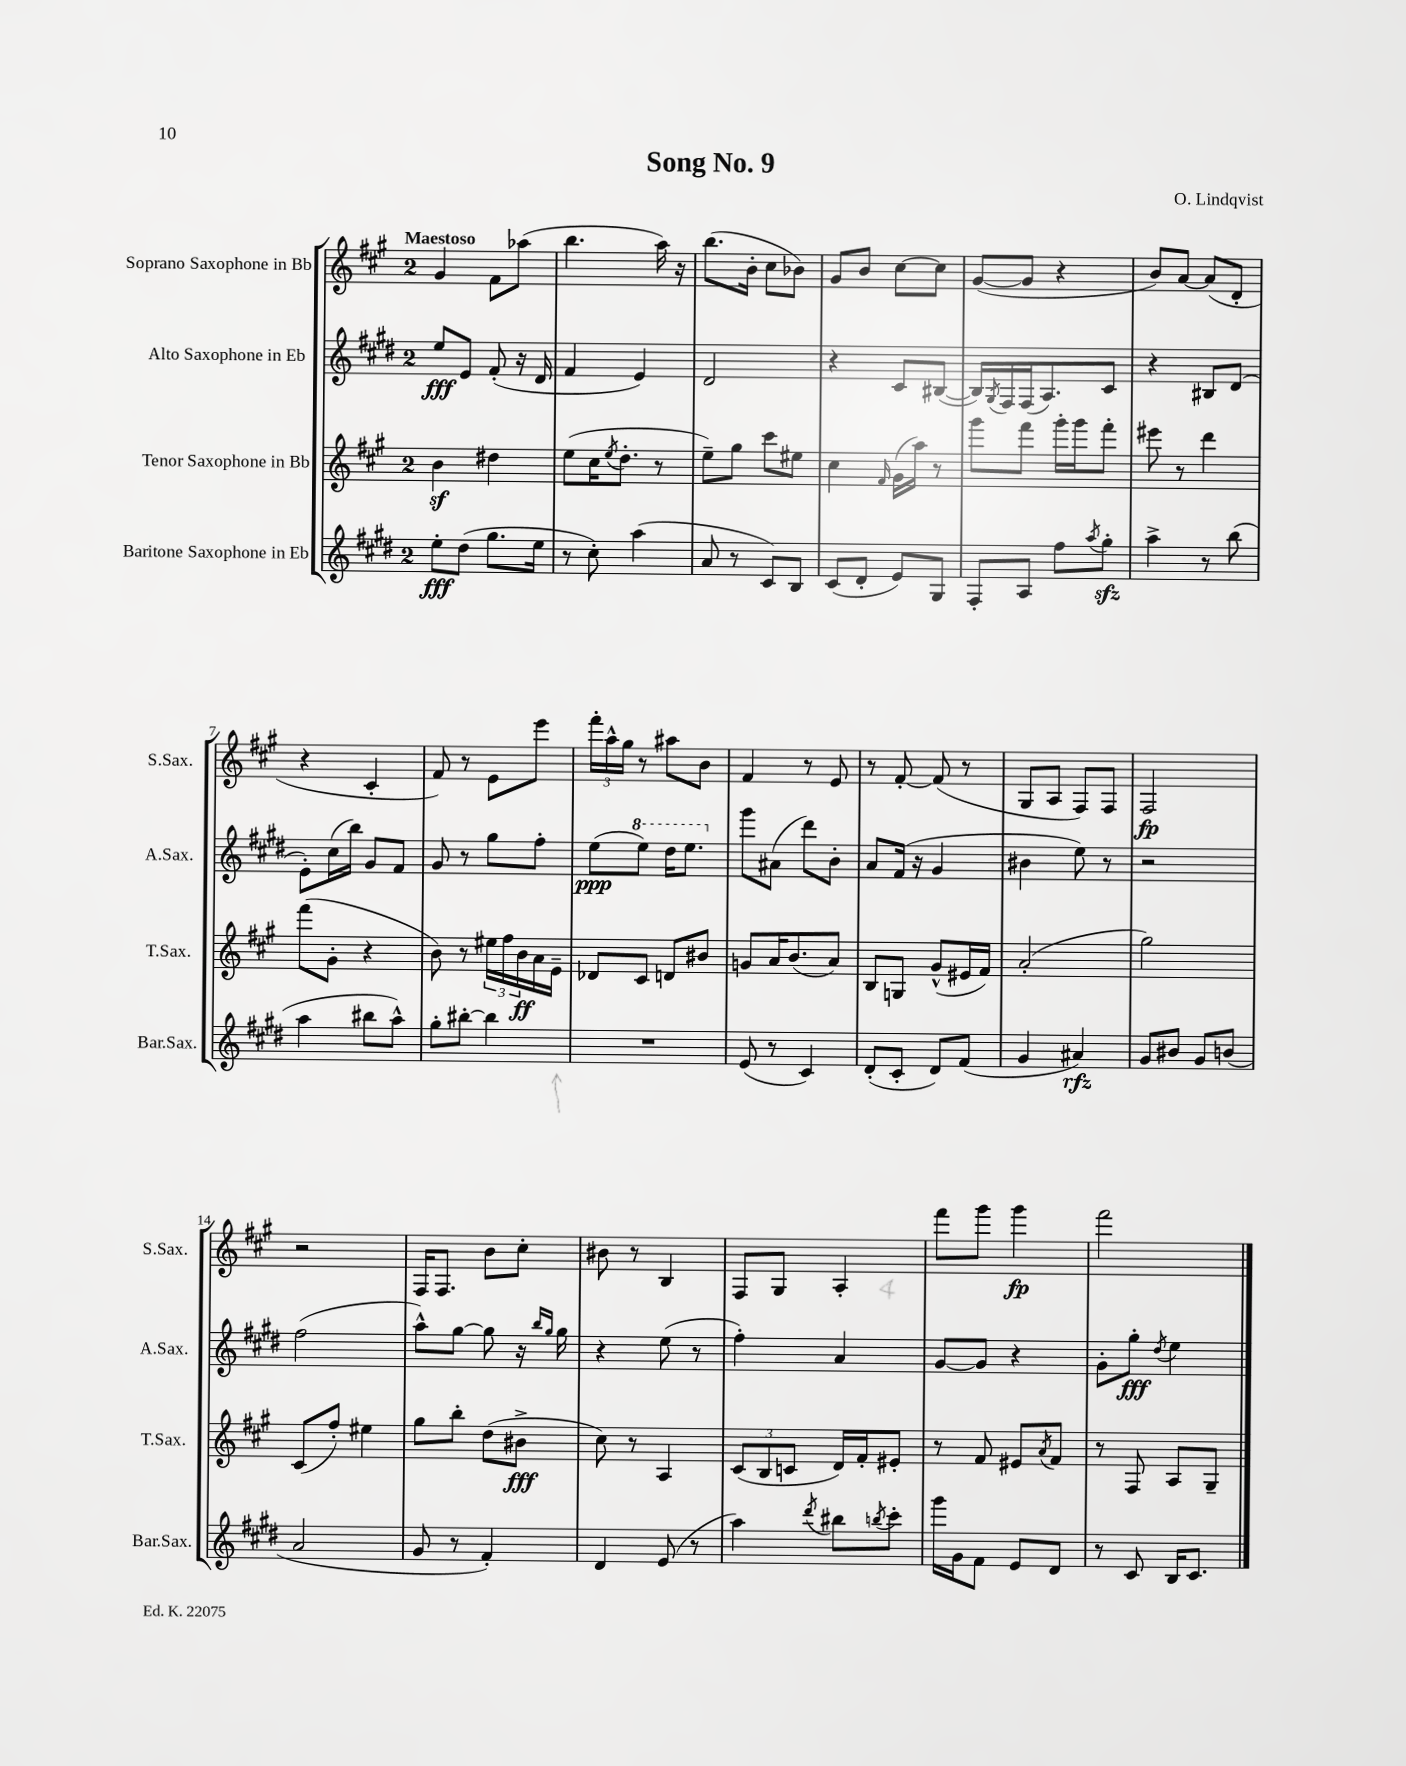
\header { title = "Song No. 9" composer = "O. Lindqvist" }
<<
\new StaffGroup <<
\new Staff = "s0" \with { instrumentName = "Soprano Saxophone in Bb" shortInstrumentName = "S.Sax." } {
    \clef treble \key a \major \once \override Staff.TimeSignature.style = #'single-digit \time 2/4 \tempo "Maestoso"
    gis'4 fis'8 aes''8( |
    b''4. a''16) r16 |
    b''8.( b'16-. cis''8 bes'8) |
    gis'8 b'8 cis''8~ cis''8 |
    gis'8~( gis'8 r4 |
    b'8) a'8~ a'8( d'8-. |
    r4 cis'4-. |
    fis'8) r8 e'8 e'''8 |
    \tuplet 3/2 { fis'''16-. a''16-^ gis''16 } r8 ais''8 b'8 |
    fis'4 r8 e'8 |
    r8 fis'8~-. fis'8( r8 |
    gis8 a8 fis8) fis8 |
    fis2\fp |
    r2 |
    fis16 fis8. b'8 cis''8-. |
    bis'8 r8 b4 |
    fis8 gis8 a4-. |
    fis'''8 gis'''8 gis'''4\fp |
    fis'''2 \bar "|." |
}
\new Staff = "s1" \with { instrumentName = "Alto Saxophone in Eb" shortInstrumentName = "A.Sax." } {
    \clef treble \key e \major \once \override Staff.TimeSignature.style = #'single-digit \time 2/4
    e''8\fff e'8 fis'8-.( r16 dis'16 |
    fis'4 e'4) |
    dis'2 |
    r4 cis'8 bis8~( |
    bis16) \acciaccatura { gis8 } fis16 fis16( a8.) cis'8 |
    r4 bis8 dis'8( |
    e'8-.) cis''16( b''16) gis'8 fis'8 |
    gis'8 r8 gis''8 fis''8-. |
    e''8\ppp( \ottava #1 e'''8) dis'''16 e'''8. \ottava #0 |
    gis'''8 ais'8( dis'''8) b'8-. |
    a'8 fis'16( r16 gis'4 |
    bis'4 e''8) r8 |
    r2 |
    fis''2( |
    a''8-^) gis''8~ gis''8 r16 \grace { b''16 gis''16 } gis''16 |
    r4 e''8( r8 |
    fis''4-.) a'4 |
    gis'8~ gis'8 r4 |
    gis'8-. gis''8-.\fff \acciaccatura { dis''8 } e''4 \bar "|." |
}
\new Staff = "s2" \with { instrumentName = "Tenor Saxophone in Bb" shortInstrumentName = "T.Sax." } {
    \clef treble \key a \major \once \override Staff.TimeSignature.style = #'single-digit \time 2/4
    b'4\sf dis''4 |
    e''8( cis''16 \acciaccatura { e''8 } d''8.-. r8 |
    e''8--) gis''8 cis'''8 eis''8 |
    cis''4 \grace { fis'16 } gis'16( a''16) r8 |
    gis'''8 fis'''8 gis'''16-. gis'''16 fis'''8-. |
    eis'''8 r8 d'''4 |
    fis'''8( gis'8-. r4 |
    b'8) r8 \tuplet 3/2 { eis''16 fis''16 b'16\ff } a'16 e'16-- |
    des'8 cis'8 d'8 bis'8 |
    g'8 a'16 b'8.( a'8) |
    b8 g8 gis'8-^( eis'16 fis'16) |
    a'2-.( |
    gis''2) |
    cis'8( fis''8-.) eis''4 |
    gis''8 b''8-. d''8( bis'8->\fff |
    cis''8) r8 a4 |
    \tuplet 3/2 { cis'8( b8 c'8 } d'16) fis'16-. eis'8-. |
    r8 fis'8 eis'8 \acciaccatura { a'8 } fis'8 |
    r8 fis8 a8 gis8-- \bar "|." |
}
\new Staff = "s3" \with { instrumentName = "Baritone Saxophone in Eb" shortInstrumentName = "Bar.Sax." } {
    \clef treble \key e \major \once \override Staff.TimeSignature.style = #'single-digit \time 2/4
    e''8-.\fff dis''8( gis''8. e''16 |
    r8 cis''8-.) a''4( |
    a'8 r8 cis'8) b8 |
    cis'8( dis'8-. e'8) gis8 |
    fis8-. a8 fis''8 \acciaccatura { a''8 } gis''8-.\sfz |
    a''4-> r8 b''8( |
    a''4 bis''8 a''8-^) |
    gis''8-. bis''8~-. bis''4 |
    R2 |
    e'8( r8 cis'4) |
    dis'8-.( cis'8-. dis'8) fis'8( |
    gis'4 ais'4\rfz) |
    gis'8 bis'8 gis'8 b'8( |
    a'2 |
    gis'8 r8 fis'4-.) |
    dis'4 e'8( r8 |
    a''4) \acciaccatura { dis'''8 } bis''8 \acciaccatura { b''8 } cis'''8-. |
    gis'''16 gis'16 fis'8 e'8 dis'8 |
    r8 cis'8 b16 cis'8. \bar "|." |
}
>>
>>
